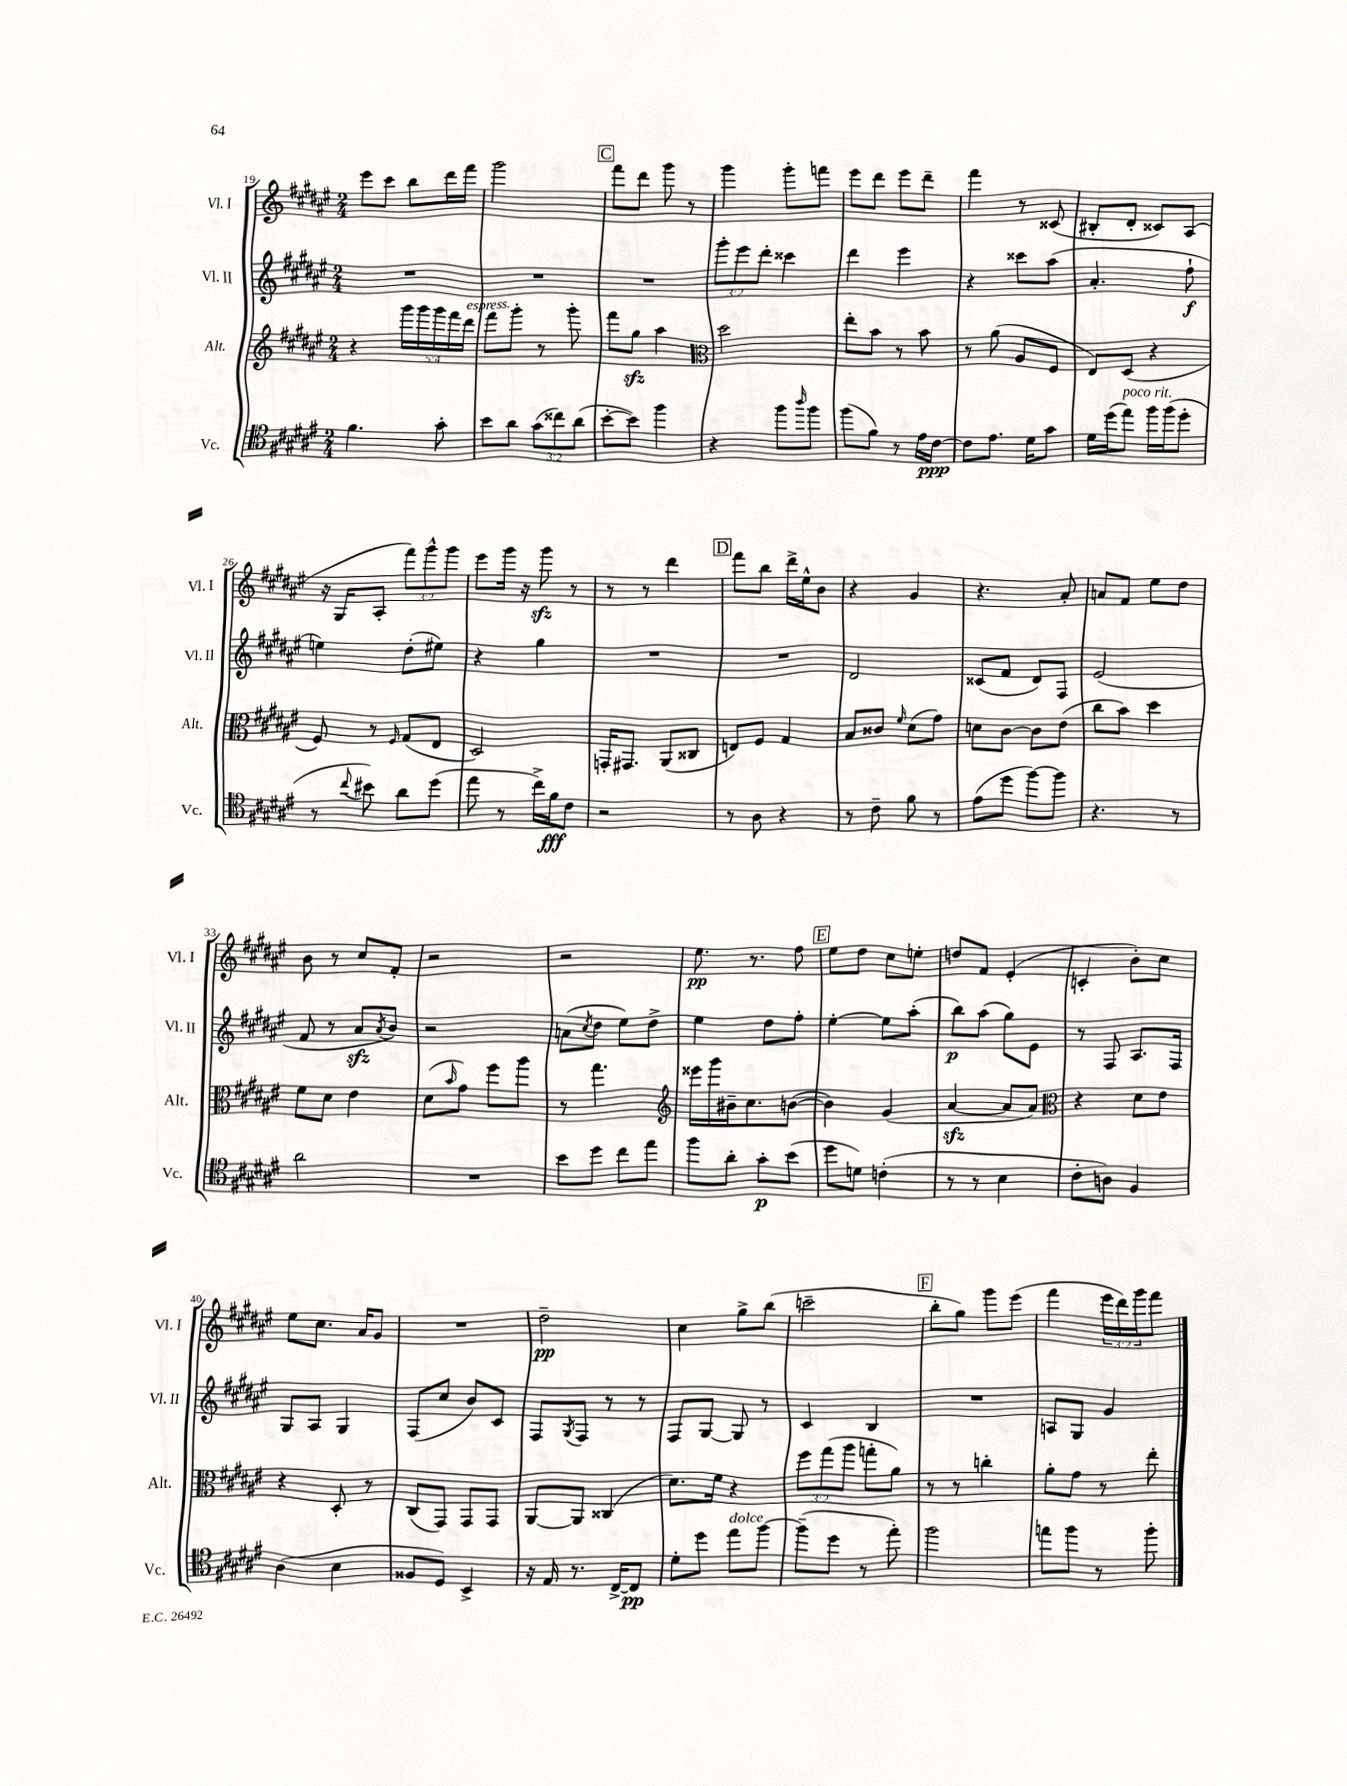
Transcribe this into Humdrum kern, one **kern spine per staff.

**kern	**kern	**kern	**kern
*staff4	*staff3	*staff2	*staff1
*clefC4	*clefG2	*clefG2	*clefG2
*k[f#c#g#d#a#e#]	*k[f#c#g#d#a#e#]	*k[f#c#g#d#a#e#]	*k[f#c#g#d#a#e#]
*M2/4	*M2/4	*M2/4	*M2/4
4.f#	4r	2r	8eee#
.	.	.	8ccc#
.	20ggg#	.	8bb
.	20ggg#	.	.
.	20ggg#	.	.
8g#'	.	.	16ddd#
.	20fff#	.	.
.	.	.	16fff#
.	20ddd#	.	.
=	=	=	=
8b	8fff#	2r	2ggg#
8a#	8ggg#'	.	.
(12g#	8r	.	.
12cc##)	.	.	.
.	8ggg#'	.	.
(12a#	.	.	.
=	=	=	=
[8b'	8fff#	2r	8fff#
8b])	8gg#	.	8ddd#
4ff#	4aa#	.	8ggg#
.	.	.	8r
=	=	=	=
*	*clefC3	*	*
4r	2dd#	12ggg#'	4ggg#
.	.	12eee#	.
.	.	12ddd#'	.
8ff#	.	4ccc##	8ggg#'
16qqaa#	.	.	.
8ff#	.	.	8fff
=	=	=	=
(8ff#	8ee#'	4ddd#	8eee#
8f#)	8b	.	8ddd#
8r	8r	4eee#	8eee#
16e#	8b	.	8ddd#~
[16c#	.	.	.
=	=	=	=
8c#]	8r	4r	4fff#
8.e#	(8a#	.	.
.	8A#	8ccc##	8r
16d#	.	.	.
8g#	8F#	(8aa#	(8c##
=	=	=	=
16d#	8E#)	4.a#'	8B#'
(16dd#	.	.	.
8ee#)	(8D#	.	8d#'
16ff#	4r	.	8c##)
(16ff#	.	.	.
8dd#'	.	8ff#`	(8A#
=	=	=	=
8r	8F#)	4ee)	16r
.	.	.	16G#
8qqcc#	.	.	.
8b#)	8r	.	8A#'
.	16qqF#	.	.
8a#	(8G#	(8dd#'	12fff#)
.	.	.	12ggg#^^
(8dd#	8E#	8ee#)	.
.	.	.	12ggg#
=	=	=	=
8ee#	2D#)	4r	8eee#
8r	.	.	16ggg#
.	.	.	16r
16cc#^)	.	4gg#	8ggg#
16f#	.	.	.
8c#	.	.	8r
=	=	=	=
2r	16GG'	2r	8r
.	8.GG#	.	.
.	.	.	8r
.	(8AA#	.	4ddd#
.	8C##	.	.
=	=	=	=
8r	8E)	2r	8fff#
8A#	8F#	.	8bb
4r	4G#	.	16ddd#^
.	.	.	16ee#^^
.	.	.	8b
=	=	=	=
8r	8B	2d#	4r
8c#~	8c##	.	.
.	16qqf#	.	.
8f#	(8d#	.	4g#
8r	8g#)	.	.
=	=	=	=
(8e#	8d	(8c##	4.r
8dd#	[8c#	8f#	.
[8ff#)	8c#]	8d#)	.
8ff#]	(8e#	8F#	8a#'
=	=	=	=
4.r	8cc#	(2e#	8a
.	8b)	.	8f#
.	4dd#	.	8ee#
8r	.	.	8dd#
=	=	=	=
2a#	8f#	8f#	8b
.	8d#	8r	8r
.	4e#	8a#	8cc#
.	.	8qa#	.
.	.	8b)	8f#'
=	=	=	=
2r	(8d#	2r	2r
.	16qqb	.	.
.	8g#)	.	.
.	8ff#	.	.
.	8aa#	.	.
=	=	=	=
8b	8r	(8a	2r
.	.	8qcc#	.
8dd#	4.gg#	8dd#	.
8cc#	.	8ee#)	.
8ee#	.	8dd#^	.
=	=	=	=
*	*clefG2	*	*
8ff#	16eee##	4ee#	8.ee#
.	16ggg#	.	.
8a#'	16b#~	.	.
.	8.cc#	.	8.r
8g#'	.	8dd#	.
(8b	([8b	8ff#'	8ff#
=	=	=	=
8dd#	4b])	[4ee#'	8ee#
8d)	.	.	8dd#
(4c'	(4g#	8ee#]	8cc#
.	.	(8aa#'	8ee'
=	=	=	=
8r	[4a#	8bb)	8dd
8r	.	(8aa#	8f#
4B	8a#]	8gg#)	(4e#'
.	8a#)	8e#	.
=	=	=	=
*	*clefC3	*	*
8c#'	4r	8r	4c'
8A)	.	8F#	.
4F#	8d#	8.A#	8b')
.	8e#	.	8cc#
.	.	16F#	.
=	=	=	=
(4A#	4r	8G#	8ee#
.	.	8A#	8.cc#
4B	8D#'	4G#	.
.	.	.	16a#
.	8r	.	8g#
=	=	=	=
8F##	(8C#	(8F#	2r
8D#)	8GG#)	8cc#	.
4BB^	8GG#	8b)	.
.	8GG#	8c#	.
=	=	=	=
16r	[8AA#	8F#	2dd#~
16E#	.	.	.
.	.	8qG#	.
8.r	8AA#]	8F#	.
.	(4C##	8r	.
[16C#^	.	.	.
8C#]	.	8r	.
=	=	=	=
8d#'	8.d#)	8F#	4cc#
8dd#	.	[8G#	.
.	16f#	.	.
8ee#	4r	8G#]	8gg#^
[8ff#	.	8r	(8bb
=	=	=	=
(8ff#~]	12ff#	4c#	2ccc~
.	(12gg#	.	.
8dd#	.	.	.
.	12aa#	.	.
8r	8gg'	4B	.
8ee#')	8a#)	.	.
=	=	=	=
2ff#	8r	2r	8bb'
.	8r	.	8gg#)
.	4cc'	.	8ggg#
.	.	.	(8eee#
=	=	=	=
8ee	8a#'	8A	4fff#
8ff#	8g#	8G#	.
8r	8r	4g#	24eee#
.	.	.	24ddd#)
.	.	.	24ggg#
8ff#'	8ee#'	.	8fff#
==	==	==	==
*-	*-	*-	*-
